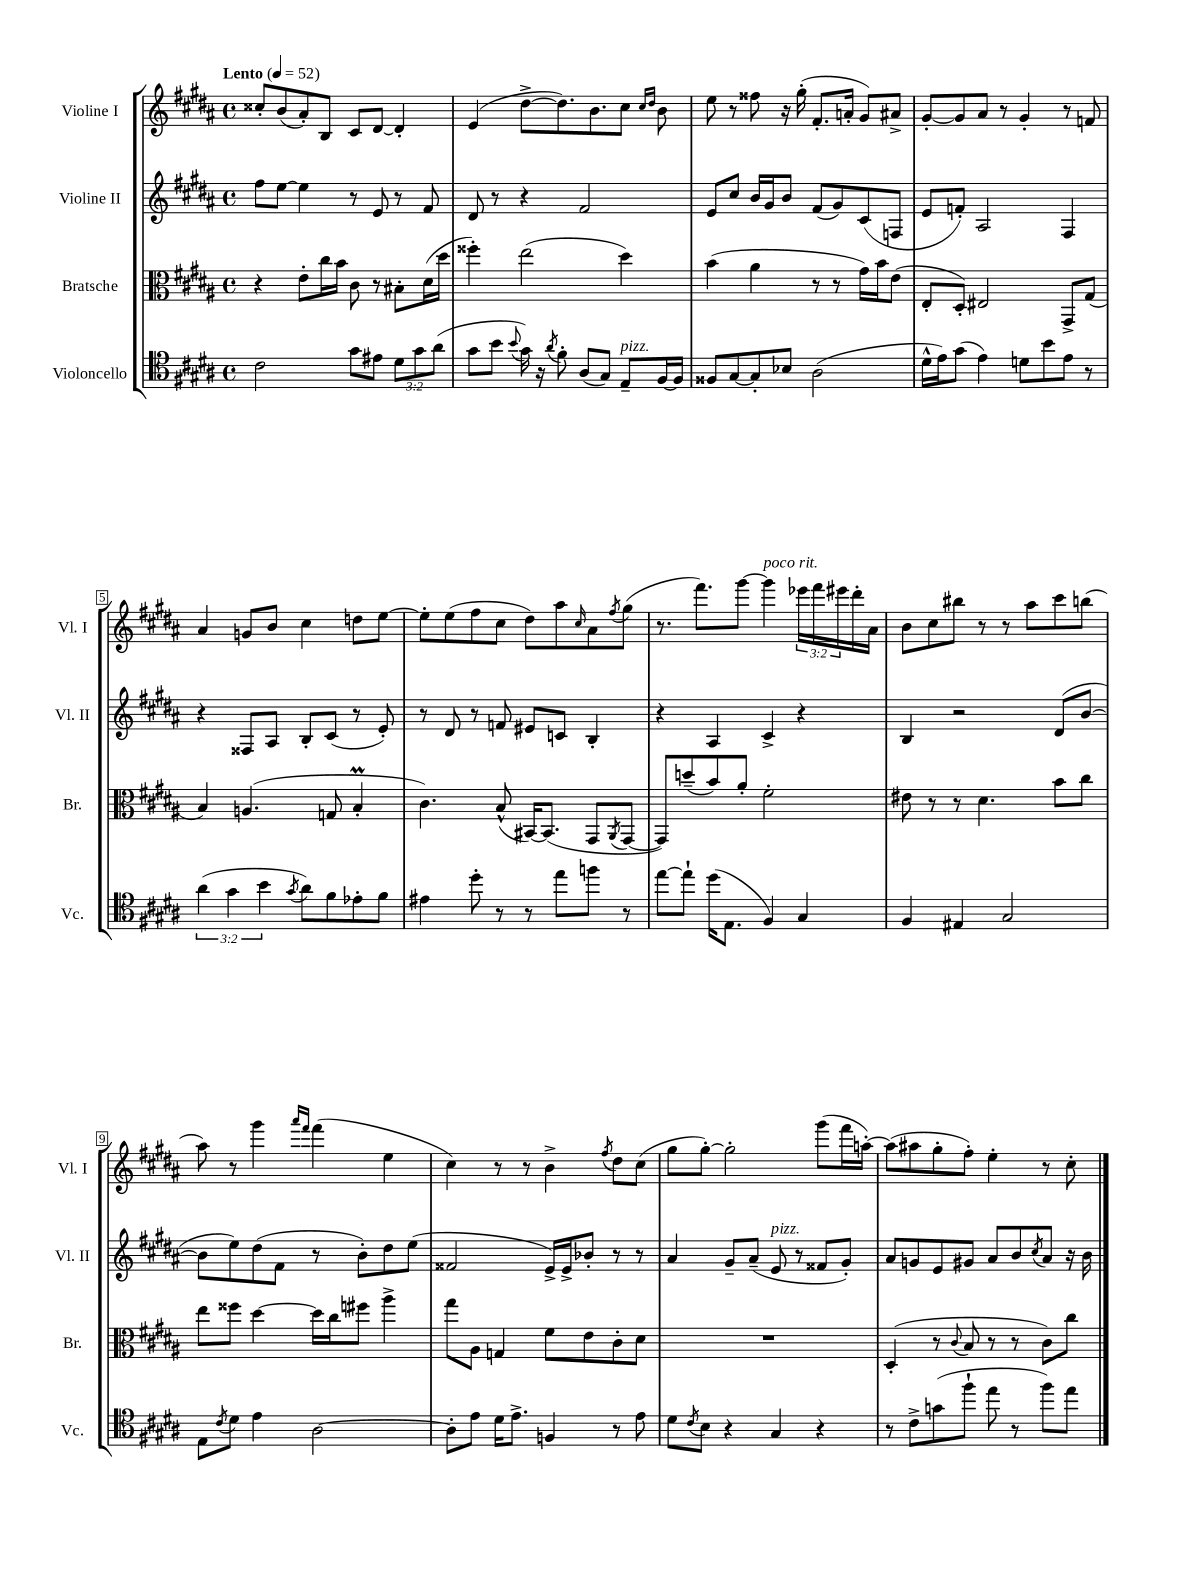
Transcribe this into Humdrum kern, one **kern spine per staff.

**kern	**kern	**kern	**kern
*staff4	*staff3	*staff2	*staff1
*clefC4	*clefC3	*clefG2	*clefG2
*k[f#c#g#d#a#]	*k[f#c#g#d#a#]	*k[f#c#g#d#a#]	*k[f#c#g#d#a#]
*M4/4	*M4/4	*M4/4	*M4/4
*met(c)	*met(c)	*met(c)	*met(c)
*MM52	*MM52	*MM52	*MM52
2c#\	4r	8ff#\L	8cc##'/L
.	.	[8ee\J	(8b/
.	8e'\L	4ee\]	8a#'/)
.	16cc#\L	.	8B/J
.	16b\JJ	.	.
8g#\L	8c#\	8r	8c#/L
8e#\J	8r	8e/	[8d#/J
12d#\L	8B#'\L	8r	4d#'/]
12g#\	.	.	.
.	(16d#\L	8f#/	.
(12a#\J	.	.	.
.	16dd#\JJ	.	.
=	=	=	=
8g#\L	4ff##'\)	8d#/	(4e/
8b\J	.	8r	.
8qqb/	.	.	.
16g#\)	(2ee\	4r	[8dd#^\L
16r	.	.	.
8qa#/	.	.	.
8f#'\	.	.	8.dd#\])
(8A#/L	.	2f#/	.
.	.	.	8.b\
8G#/J)	.	.	.
8E~/L	4dd#\)	.	8cc#\J
.	.	.	16qqcc#/LL
.	.	.	16qqdd#/JJ
[16F#/L	.	.	8b\
16F#/]JJ	.	.	.
=	=	=	=
8F##/L	(4b\	8e/L	8ee\
[8G#/	.	8cc#/J	8r
8G#'/]	4a#\	16b/LL	8ff##\
.	.	16g#/J	.
8B-/J	.	8b/J	16r
.	.	.	(16gg#'\
(2A#\	8r	(8f#/L	8.f#'/L
.	8r	8g#/)	.
.	.	.	16a'/Jk
.	16g#\LL)	(8c#/	8g#/L)
.	16b\J	.	.
.	(8e\J	8F/J	8a#^/J
=	=	=	=
16d#^^\LL	8E'/L	8e/L	[8g#'/L
16e\J)	.	.	.
(8g#\J	8D#'/J)	8f'/J)	8g#/]
4e\)	2E#/	2A#/	8a#/J
.	.	.	8r
8d\L	.	.	4g#'/
8b\	.	.	.
8e\J	8GG#^/L	4F#/	8r
8r	(8G#/J	.	8f/
=	=	=	=
(6a#\	4B/)	4r	4a#/
6g#\	.	.	.
.	(4.A/	8F##/L	8g/L
6b\	.	.	.
.	.	8A#/J	8b/J
8qg#/	.	.	.
8a#\L)	.	8B'/L	4cc#\
8f#\	8G/	(8c#/J	.
8e-'\	4B'/	8r	8dd\L
8f#\J	.	8e'/)	[8ee\J
=	=	=	=
4e#\	4.c#\)	8r	8ee'\]L
.	.	8d#/	(8ee\
8dd#'\	.	8r	8ff#\
8r	(8B^^/	8f/	8cc#\J
8r	[16BB#/LK)	8e#/L	8dd#\L)
.	(8.BB#/]J	.	.
8ee\L	.	8c/J	8aa#\
.	.	.	16qqcc#/
8ff\J	8GG#/L	4B'/	8a#\
.	8qAA#/	.	8qff#/
8r	[8GG#/J	.	(8gg#\J
=	=	=	=
[8ee\L	8GG#/]L)	4r	8.r
8ee`\]J	(8dd~/	.	.
.	.	.	8.fff#\L)
(16dd#\LK	8b/)	4A#/	.
8.E\J	.	.	.
.	8a#'/J	.	[8ggg#\J
4F#/)	2f#'\	4c#^/	4ggg#\]
4G#/	.	4r	24eee-\LL
.	.	.	24fff#\
.	.	.	24eee#\
.	.	.	16ddd#'\
.	.	.	16a#\JJ
=	=	=	=
4F#/	8e#\	4B/	8b\L
.	8r	.	8cc#\
4E#/	8r	2r	8bb#\J
.	4.d#\	.	8r
2G#/	.	.	8r
.	.	.	8aa#\L
.	8b\L	(8d#/L	8ccc#\
.	8cc#\J	[8b/J	(8bb\J
=	=	=	=
8E\L	8ee\L	8b\]L	8aa#\)
8qc#/	.	.	.
8d#\J	8ff##\J	8ee\)	8r
4e\	[4dd#\	(8dd#\	4ggg#\
.	.	8f#\J	.
.	.	.	16qqaaa#/LL
.	.	.	16qqfff#/JJ
[2A#\	16dd#\]LL	8r	(4fff#\
.	16cc#\J	.	.
.	8ff#\J	8b'\L)	.
.	4aa#^\	8dd#\	4ee\
.	.	(8ee\J	.
=	=	=	=
8A#'\]L	8gg#\L	2f##/	4cc#\)
8e\J	8A#\J	.	.
16d#\LK	4G/	.	8r
8.e^\J	.	.	.
.	.	.	8r
4F/	8f#\L	16e^/LL)	4b^\
.	.	16e^/J	.
.	8e\	8b-'/J	.
.	.	.	8qff#/
8r	8c#'\	8r	8dd#\L
8e\	8d#\J	8r	(8cc#\J
=	=	=	=
8d#\L	1r	4a#/	8gg#\L
8qc#/	.	.	.
8B\J	.	.	[8gg#'\J)
4r	.	8g#~/L	2gg#'\]
.	.	(8a#~/J	.
4G#/	.	8e/	.
.	.	8r	.
4r	.	8f##/L	(8ggg#\L
.	.	8g#'/J)	16fff#\L
.	.	.	[16aa'\JJ)
=	=	=	=
8r	(4D#'/	8a#/L	(8aa\]L
8c#^\L	.	8g/	8aa#\
(8g\	8r	8e/	8gg#'\
.	8qqc#/	.	.
8ff#`\J	8B/	8g#/J	8ff#'\J)
8ee\	8r	8a#/L	4ee'\
8r	8r	8b/	.
.	.	8qcc#/	.
8ff#\L)	8c#\L)	8a#/J	8r
8ee\J	8cc#\J	16r	8cc#'\
.	.	16b\	.
==	==	==	==
*-	*-	*-	*-
